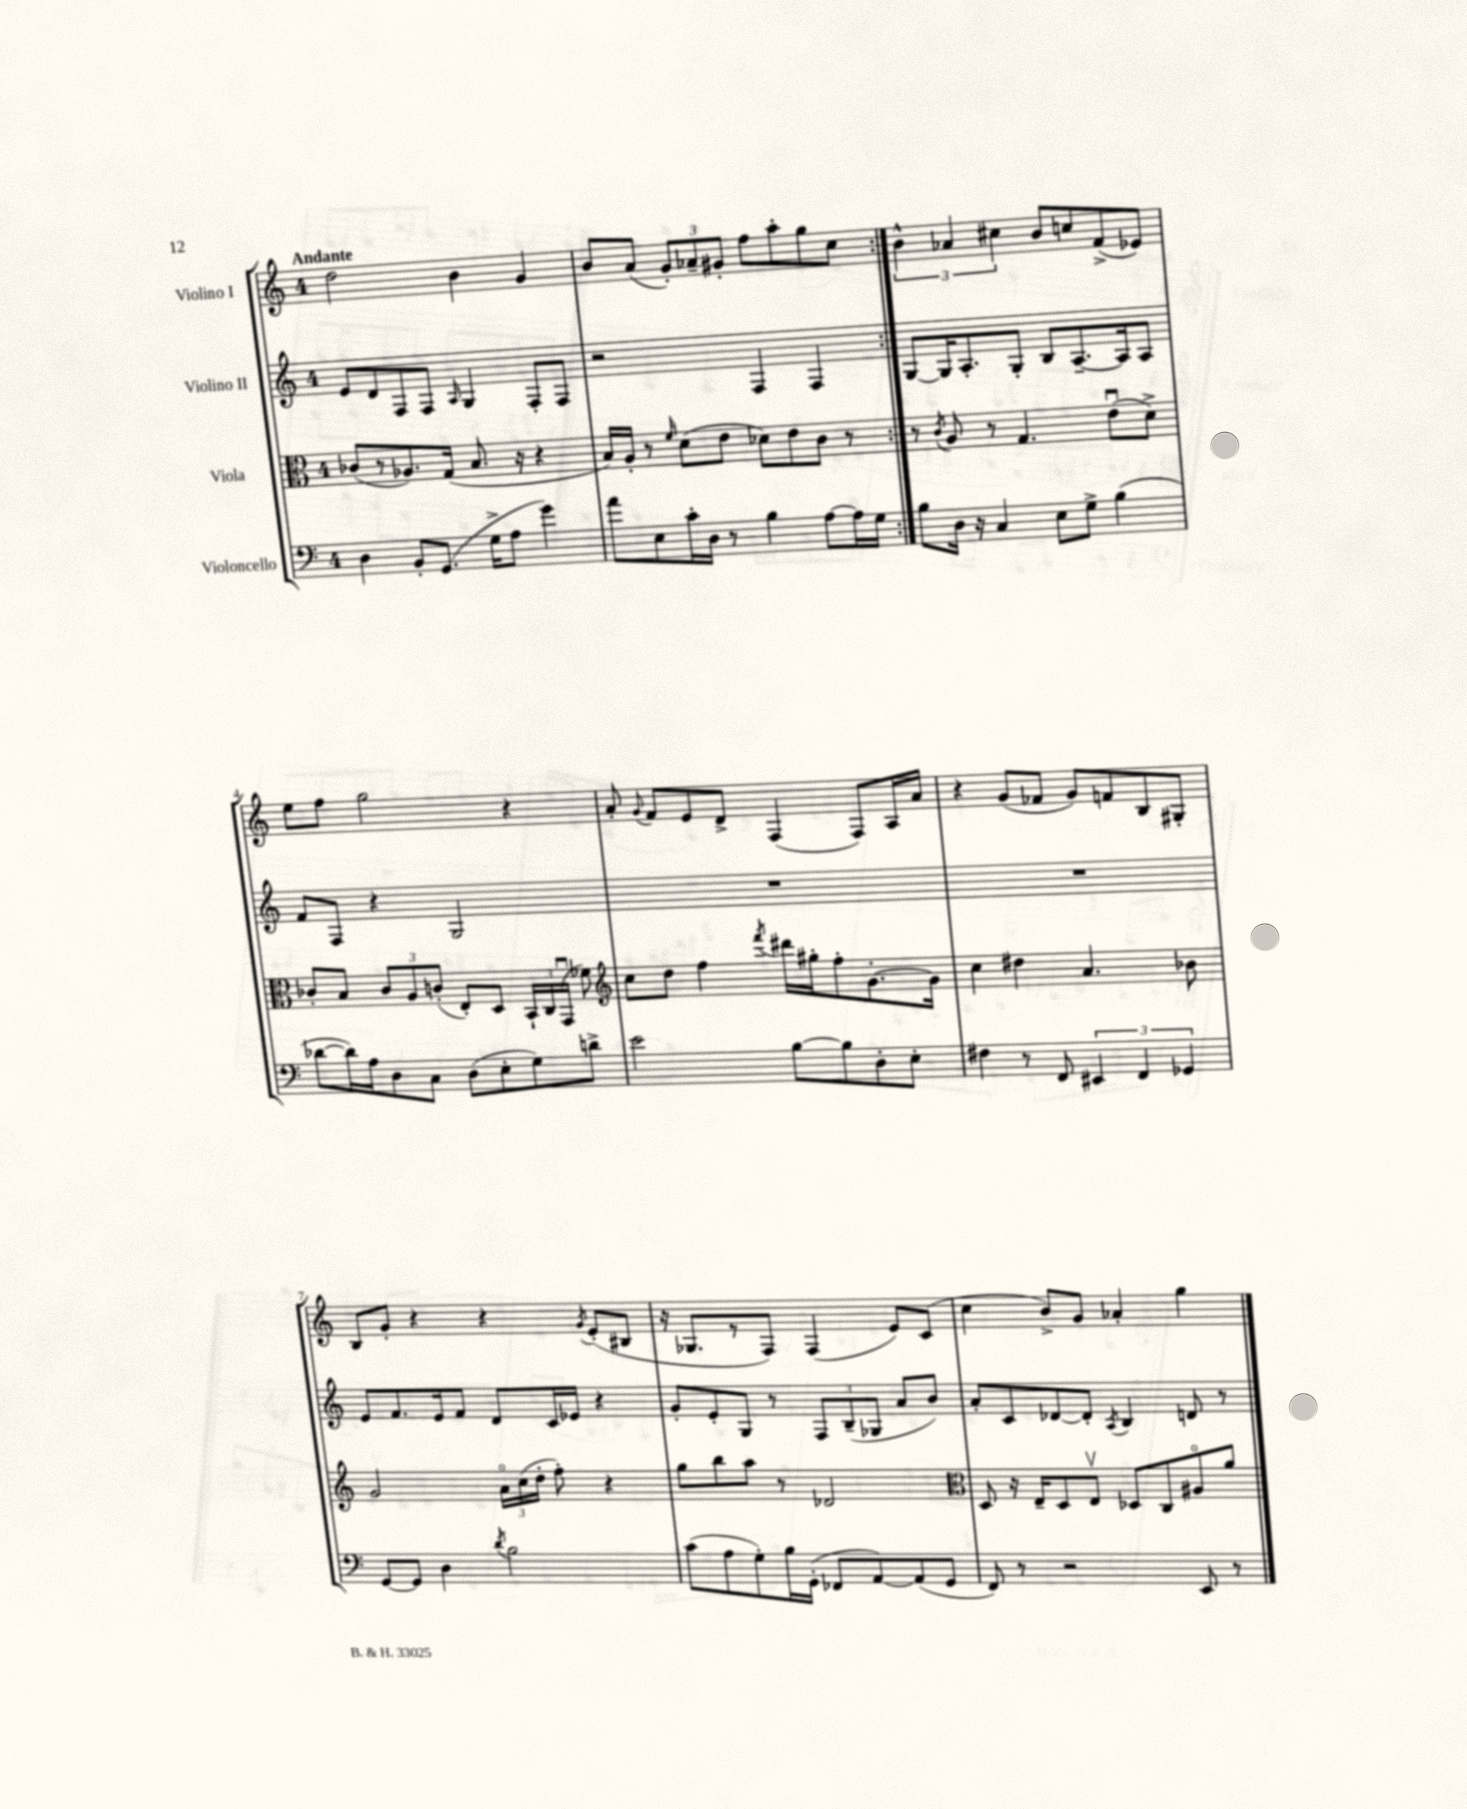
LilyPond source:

<<
\new StaffGroup <<
\new Staff = "s0" \with { instrumentName = "Violino I" } {
    \clef treble \key c \major \once \override Staff.TimeSignature.style = #'single-digit \time 4/4 \tempo "Andante"
    \autoBeamOff \repeat volta 2 { d''2 b'4 g'4 |
    b'8[ a'8]( \tuplet 3/2 { g'8[-.) aes'8-- gis'8]-. } f''8[ a''8-. g''8 c''8] | }
    \tuplet 3/2 { b'4-^ aes'4 cis''4 } b'8[ c''8 f'8->( ees'8]) |
    e''8[ f''8] g''2 r4 |
    a'8-. \appoggiatura { g'8 } f'8[ e'8 d'8]-> f4( f8[) a16 a'16] |
    r4 g'8[( fes'8] g'8[) f'8 b8 gis8]-. |
    b8[ g'8]-. r4 r4 \acciaccatura { g'8 } e'8[-.( bis8] |
    r16 ges8.[ r8 f8]) f4( e'8[) c'8]( |
    c''4 b'8[->) g'8] aes'4-. g''4 \bar "|." |
}
\new Staff = "s1" \with { instrumentName = "Violino II" } {
    \clef treble \key c \major \once \override Staff.TimeSignature.style = #'single-digit \time 4/4
    \autoBeamOff \repeat volta 2 { e'8[ d'8 f8 f8] \grace { a16 } g4 f8[-. f8] |
    r2 f4 f4 | }
    g8[~ g16 a8.-. g8]-. b8[ a8.~-- a16 a8] |
    f'8[ f8] r4 g2 |
    R1 |
    R1 |
    e'8[ f'8. e'16 f'8] d'8[ c'16 ees'16] r4 |
    g'8[-. e'8-. g8] r8 \tuplet 3/2 { f8[ b8--( ges8] } a'8[ b'8]) |
    a'8[-. c'8 des'8~ des'8]-. \acciaccatura { a8 } b4 d'8 r8 \bar "|." |
}
\new Staff = "s2" \with { instrumentName = "Viola" } {
    \clef alto \key c \major \once \override Staff.TimeSignature.style = #'single-digit \time 4/4
    \autoBeamOff \repeat volta 2 { ces'8[( r8 aes8.) g16]( b8. r16 r4 |
    b16[) a16]-. r8 \grace { f'16 } d'8[( e'8] des'8[) e'8 c'8] r8 | }
    r8 \acciaccatura { c'8 } a8 r8 g4. e'8[\downbow( d'8]->) |
    ces'8[-. b8] \tuplet 3/2 { ces'8[ a8 c'8]-.( } e8[-.) d8] \tuplet 3/2 { b,16[-! c16 g,16]\downbow( } fes'8) |
    \clef treble c''8[ d''8] f''4 \acciaccatura { f'''8 } dis'''16[ gis''16-. f''8-. g'8.~-. g'16] |
    c''4 dis''4 a'4. bes'8 |
    g'2 \tuplet 3/2 { a'16[\flageolet c''16( d''16]-. } f''8-.) r4 |
    g''8[ b''8 a''8] r8 des'2 |
    \clef alto d8 r16 e16[-- d8 e8]\upbow des8[ c8 ais8\flageolet a'8] \bar "|." |
}
\new Staff = "s3" \with { instrumentName = "Violoncello" } {
    \clef bass \key c \major \once \override Staff.TimeSignature.style = #'single-digit \time 4/4
    \autoBeamOff \repeat volta 2 { d4 b,8[-. g,8.]( g16[-> a8] g'4) |
    a'8[ e8 c'16-. d16] r8 b4 a8[~ a16 g16] | }
    b8[ d16] r16 c4 e8[ g8]-> b4( |
    des'8[~ des'16) a16 d8 c8] d8[( e8-. g8) d'8]-> |
    e'2 b8[~ b8 d8-. e8]-. |
    fis4 r8 f,8 \tuplet 3/2 { eis,4 f,4 ges,4 } |
    g,8[~ g,8] d4 \acciaccatura { d'8 } b2 |
    c'8[( a8 g8-.) b16 g,16]-.( fes,8[ a,8~) a,8( g,8] |
    f,8) r8 r2 e,8 r8 \bar "|." |
}
>>
>>
